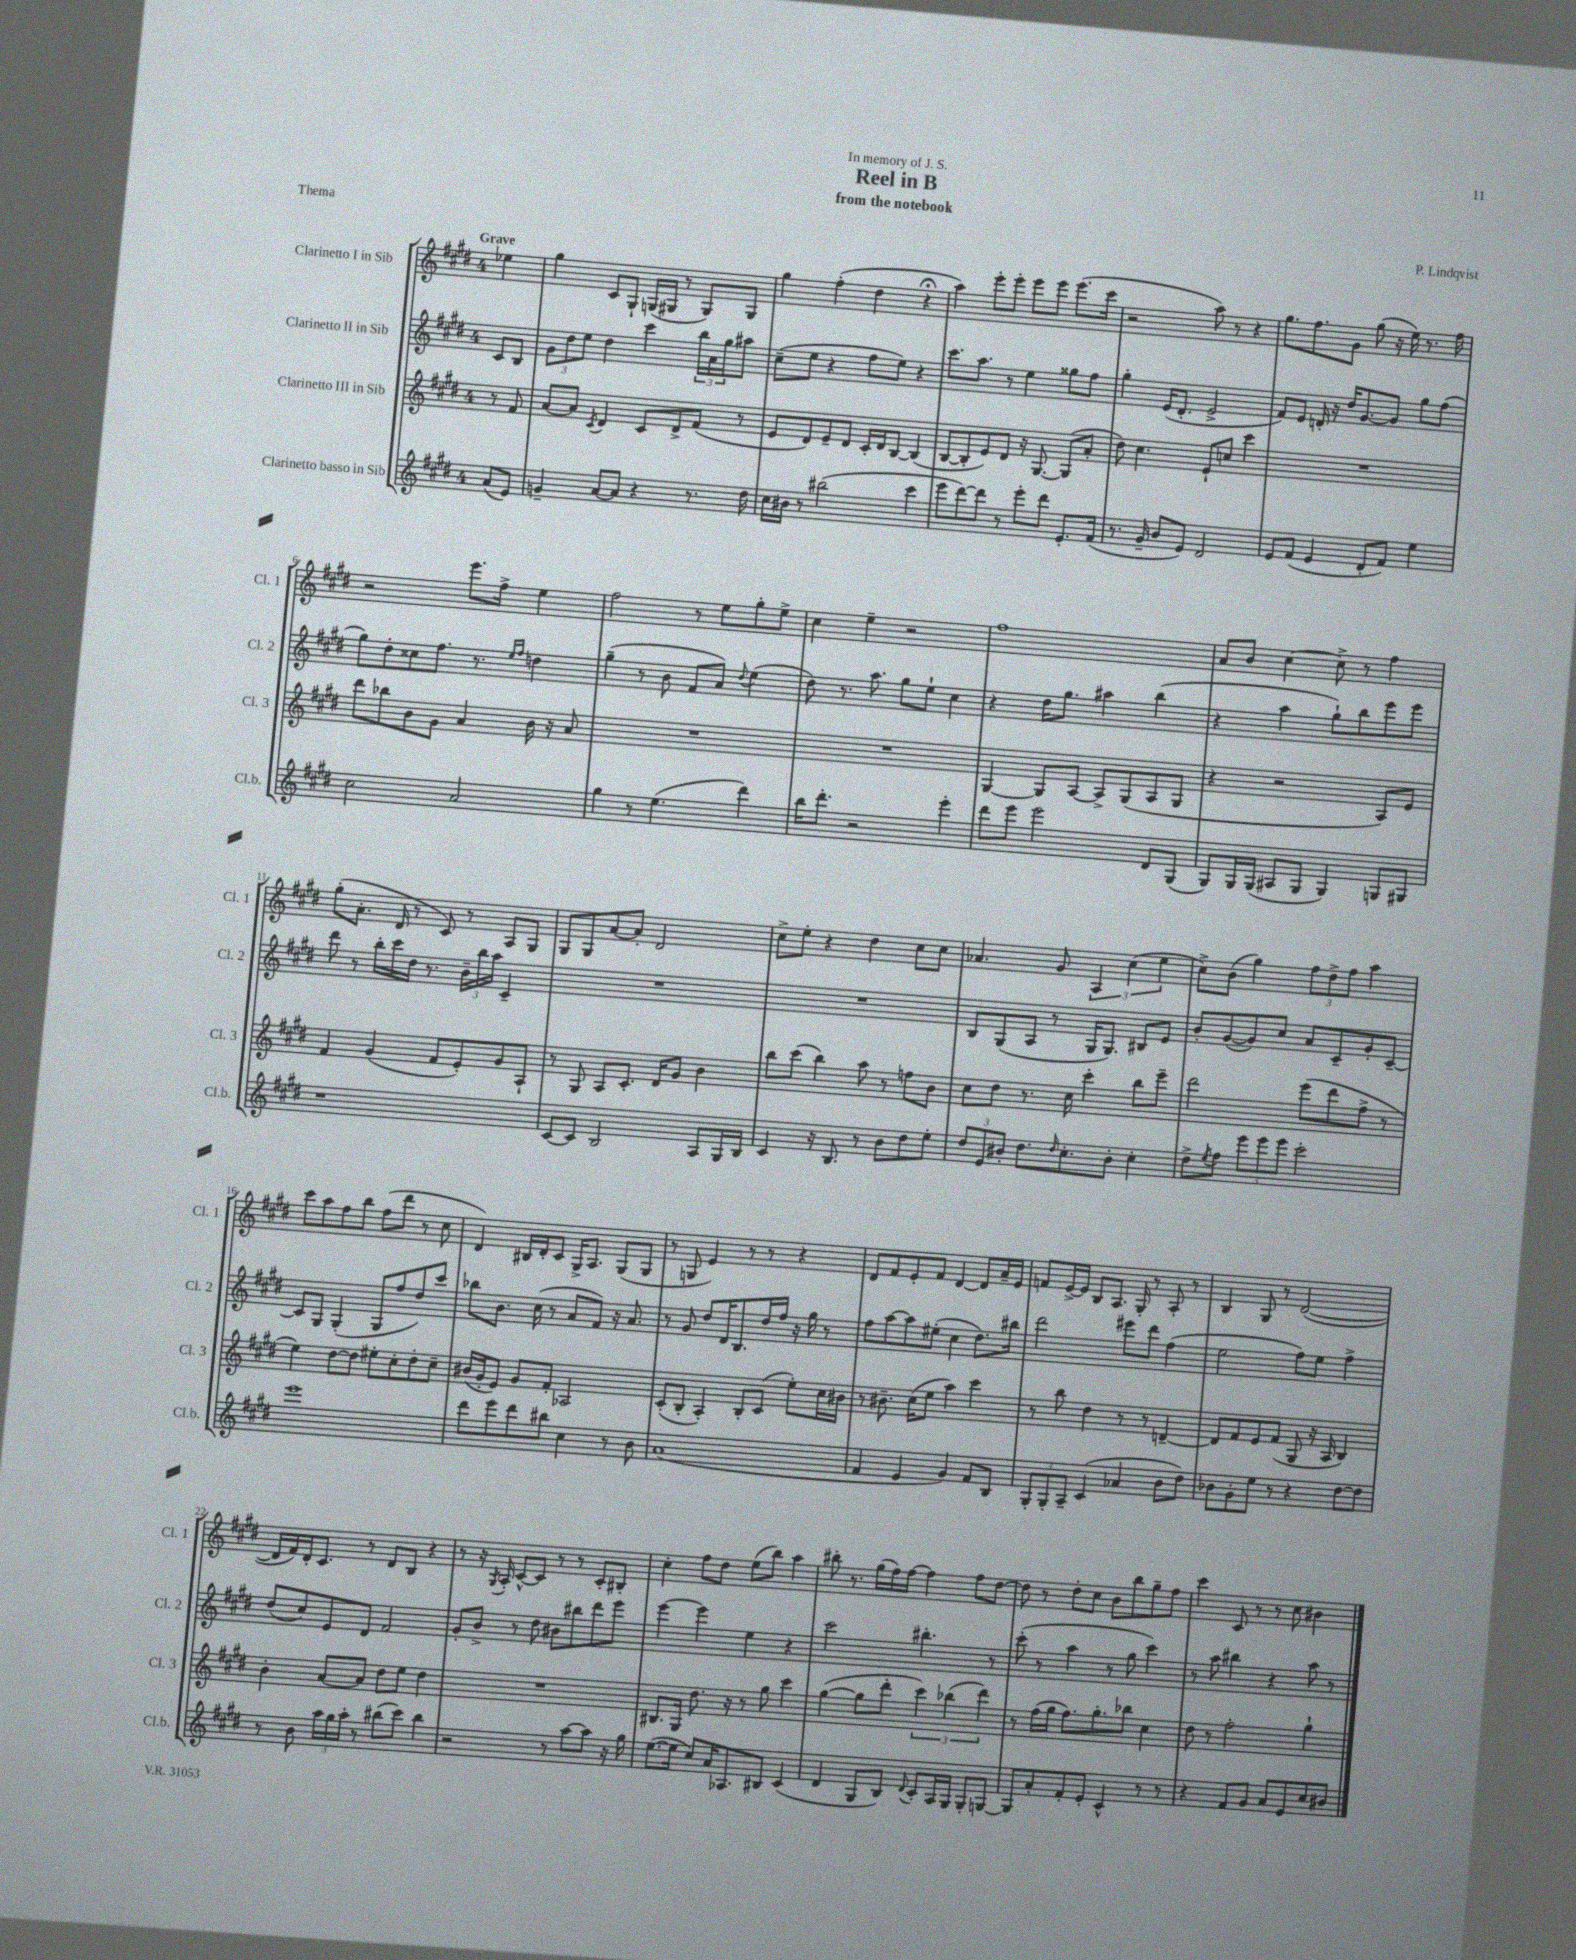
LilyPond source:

\header { title = "Reel in B" composer = "P. Lindqvist" subtitle = "from the notebook" dedication = "In memory of J. S." piece = "Thema" }
<<
\new StaffGroup <<
\new Staff = "s0" \with { instrumentName = "Clarinetto I in Sib" shortInstrumentName = "Cl. 1" } {
    \clef treble \key e \major \once \override Staff.TimeSignature.style = #'single-digit \time 4/4 \partial 4 \tempo "Grave"
    ees''4 |
    gis''4 cis'8 gis8-! g16( gis16 r8 gis8) gis8 |
    gis''4 fis''4-.( dis''4 r4\fermata |
    a''4) e'''8-. e'''8-. e'''8 e'''8 e'''8.( cis'''16 |
    r2 a''8) r8 r4 |
    gis''8. fis''8. gis'8 gis''8( r16 e''16) r8. fis''16 |
    r2 e'''8. fis''16-> e''4 |
    fis''2 r8 e''8 gis''8-. e''8-> |
    cis''4 e''4-- r2 |
    fis''1 |
    a'8 b'8 cis''4~ cis''8-> r8 fis''4 |
    gis''8-.( a'8.-. dis'16 r8 cis'8) r8 a8 gis8 |
    gis8 gis8 a'8~ a'8-. dis'2 |
    cis''8-> e''8-. r4 dis''4 cis''8 cis''8 |
    aes'4. gis'8 \tuplet 3/2 { a4 cis''4( e''4 } |
    cis''8->) b'8( gis''4) \tuplet 3/2 { fis''8 dis''8-> fis''8 } a''4 |
    cis'''8 a''8 fis''8 b''8 fis''8( dis'''8 r8 cis''8 |
    dis'4) bis16 dis'16-. cis'8 gis16-> a8. gis8( gis8 |
    r8 g8 e'4) r8 r8 r4 |
    dis'8 fis'8 e'8-. fis'8 dis'4~ dis'8 a'16-- e'16 |
    f'8 e'16~-> e'16 b8 a8. gis16-. r8 a8-. r8 |
    b4 gis8 r8 dis'2~( |
    dis'16 fis'16) dis'16-. cis'8. r8 dis'8 b8 r4 |
    r8 r16 \acciaccatura { gis8 } a16-. cis'8~-^ cis'8 r8 r8 cis'8-. bis8-. |
    cis''4-. fis''8 dis''8 e''8( b''8) a''4 |
    bis''8-. r8. gis''16( fis''16) fis''16~ fis''4 fis''8 dis''8~ |
    dis''8 r8 dis''8-. cis''8 b'8 b''8 gis''8-- fis''8 |
    cis'''4 cis'8 r8 r8 cis''8 bis'4 \bar "|." |
}
\new Staff = "s1" \with { instrumentName = "Clarinetto II in Sib" shortInstrumentName = "Cl. 2" } {
    \clef treble \key e \major \once \override Staff.TimeSignature.style = #'single-digit \time 4/4 \partial 4
    cis'8 b8 |
    \tuplet 3/2 { gis'8 dis''8 e''8 } dis''4 cis'''4 \tuplet 3/2 { b''16 a'16 gis''16 } ais''8 |
    cis''8--( e''8 r4 fis''8 e''8) r4 |
    cis'''8. a''8. r8 e''4 gisis''8 fis''8 |
    gis''4-. e'16( dis'8.-. e'2-> |
    fis'8) e'8 d'16-. r16 dis''16 gis'8.~ gis'8 gis''8 fis''8( |
    gis''8) dis''8-. cisis''8 fis''8. r8. \grace { e''16 fis''16 } d''4 |
    gis''4--( r8 b'8 fis'8 a'8) \appoggiatura { dis''8 } e''4( |
    dis''8) r8. a''8. gis''8 e''8-! cis''4 |
    r4 dis''16 gis''8. ais''4 b''4( |
    r4 a''4 gis''8-!) b''8 e'''8 e'''8 |
    dis'''8 r8 b''16-. cis'''16 dis''16 r8. \tuplet 3/2 { b'16-- b''16 a''16 } cis'4-- |
    R1 |
    R1 |
    b8 gis8( a8 r8 gis16 gis8.) bis8 e'8 |
    b'8-. gis'8~( gis'8) cis''8 a'8 cis'8-- gis'8-. cis'8~-- |
    cis'8 gis8 gis4-.( gis8 fis''8 dis''8) cis'''8 |
    bes''8 b'8. cis''16( r8 a'8 fis'8) r16 a'8. |
    r8 gis'8 dis''8 dis'16 b8. dis''16 fis''16 r16 gis''16 r8 |
    fis''8 a''8~ a''8 eis''8-.( cis''4 dis''8.) bis''16 |
    dis'''2 eis'''8 dis'''8 fis''4( |
    e''2 fis''8) e''8 fis''4-> |
    dis''8( cis''8) e'8 dis'8 fis'2 |
    gis'8-. b'8-> r8 dis''8 bis'8 bis''8 dis'''8 e'''8 |
    e'''4~ e'''4 e''4 r4 |
    cis'''2 bis''4.-. r8 |
    cis'''8-.( r8 a''4 r8 gis''8 cis'''4) |
    r8 a''8 bis''4 r4 a''8 r8 \bar "|." |
}
\new Staff = "s2" \with { instrumentName = "Clarinetto III in Sib" shortInstrumentName = "Cl. 3" } {
    \clef treble \key e \major \once \override Staff.TimeSignature.style = #'single-digit \time 4/4 \partial 4
    r8 fis'8 |
    a'8~ a'8 \acciaccatura { cis'8 } dis'4 cis'8 dis'8-> fis'8( r8 |
    e'8 dis'8) e'8-- dis'8 cis'16-. dis'16 b8~ b4( |
    b8~ b8-. e'8) dis'8 r16 gis8.~ gis8( a'8-. |
    dis''8) cis''4. e'8-! c''8 cis'''4 |
    R1 |
    dis'''8 bes''8 b'8 gis'8 a'4 b'16 r16 a'8 |
    R1 |
    R1 |
    gis4~ gis8 a8~ a8-> gis8( a8 gis8 |
    r4 r2 a8) e'8 |
    fis'4 gis'4( fis'8 e'8-.) gis'8 a8-! |
    r8 gis8 a8 cis'8.-. dis'16 gis'8 b'4 |
    b''8 cis'''8( b''4) a''8 r8 f''8 b'8 |
    cis''8 dis''8 r8. cis''16 cis'''4-. b''8 e'''8-- |
    dis'''2 e'''8( dis'''8 fis''8-> r8 |
    e''4) dis''8~ dis''8 eis''8-. cis''8-. dis''8-. cis''8-- |
    bis'16( gis'16-. e'8) gis'8 fis'8-. aes2 |
    cis'8-.( b8-. a4-.) b8-. cis'8( e''8-.) cis''16 bis'16 |
    r8 bis'8.-- cis''16( e''8 a''4) cis'''4 |
    r8 b''8 dis''4 r8 r8 d'4~-- |
    d'8 fis'8 e'8 fis'8( gis8 r16 a16 b4) |
    b'4-. a'8~ a'8 dis''8 e''8 dis''4 |
    R1 |
    bis8. gis16 dis''8. r16 r8 gis''8 cis'''4 |
    gis''4~( gis''8 dis'''8-. \tuplet 3/2 { cis'''4) bes''4( dis'''4) } |
    r8 fis''16( gis''16 fis''8.) gis''8.-. bes''8 cis''4 |
    dis''8 r8 fis''2-. gis''4-! \bar "|." |
}
\new Staff = "s3" \with { instrumentName = "Clarinetto basso in Sib" shortInstrumentName = "Cl.b." } {
    \clef treble \key e \major \once \override Staff.TimeSignature.style = #'single-digit \time 4/4 \partial 4
    a'8( e'8) |
    g'4-- a'8~ a'8 r4 r8. dis''16 |
    cis''16 bis'16 r8 bis''2( cis'''4 |
    e'''8 dis'''8~) dis'''8 r8 e'''8-. dis'''8 e'8.-. fis'16( |
    r8. gis'16-- b'8 e'8) dis'2 |
    e'8 fis'8( e'4 dis'8-. fis'8) e''4 |
    cis''2 a'2 |
    gis''4 r8 e''4.( dis'''4) |
    b''16 dis'''8.-. r2 e'''4-. |
    dis'''8 e'''8 e'''2 dis'8 gis8( |
    gis8) gis16 gis16( ais8 gis8 gis4) g8 gis8 |
    r1 |
    cis'8~ cis'8 b2 a8 gis16 b16 |
    cis'4 r16 b8. r8 b'8 dis''8 e''8-. |
    \tuplet 3/2 { dis''8 e'8 bis'8-. } dis''8. \grace { dis''16 } cis''8.-. bis'8-. cis''4-. |
    dis''8-> \acciaccatura { e''8 } fis''8 \tuplet 3/2 { e'''8 e'''8 e'''8 } cis'''2-. |
    e'''1 |
    dis'''8 e'''8 dis'''8 bis''8 cis''4 r8 b'8 |
    a'1( |
    fis'4 e'4 gis'4) fis'8 b8 |
    \tuplet 3/2 { gis8-. gis8-. a8-- } cis'4( aes'4 b'8 dis''8) |
    bes'8 gis'8-. e''8 r8 r4 dis''8~ dis''8 |
    r8 b'8 \tuplet 3/2 { a''16 gis''16 a''16-. } r8 bis''8( cis'''8) bis''4 |
    r2 r8 a''8~ a''8 r16 gis''16 |
    e''8.~( e''16 cis''8) a'16 aes8. bis8 cis'4( |
    dis'4 gis8 b8) \appoggiatura { dis'8 } cis'8-. a16 gis16 gis8-. g8~ |
    g8 a'8-. fis'8-. e'8-. cis'4-^ r8 r8 |
    r4 fis'8 gis'8 a'8 e'8 cis''8 bis'8 \bar "|." |
}
>>
>>
